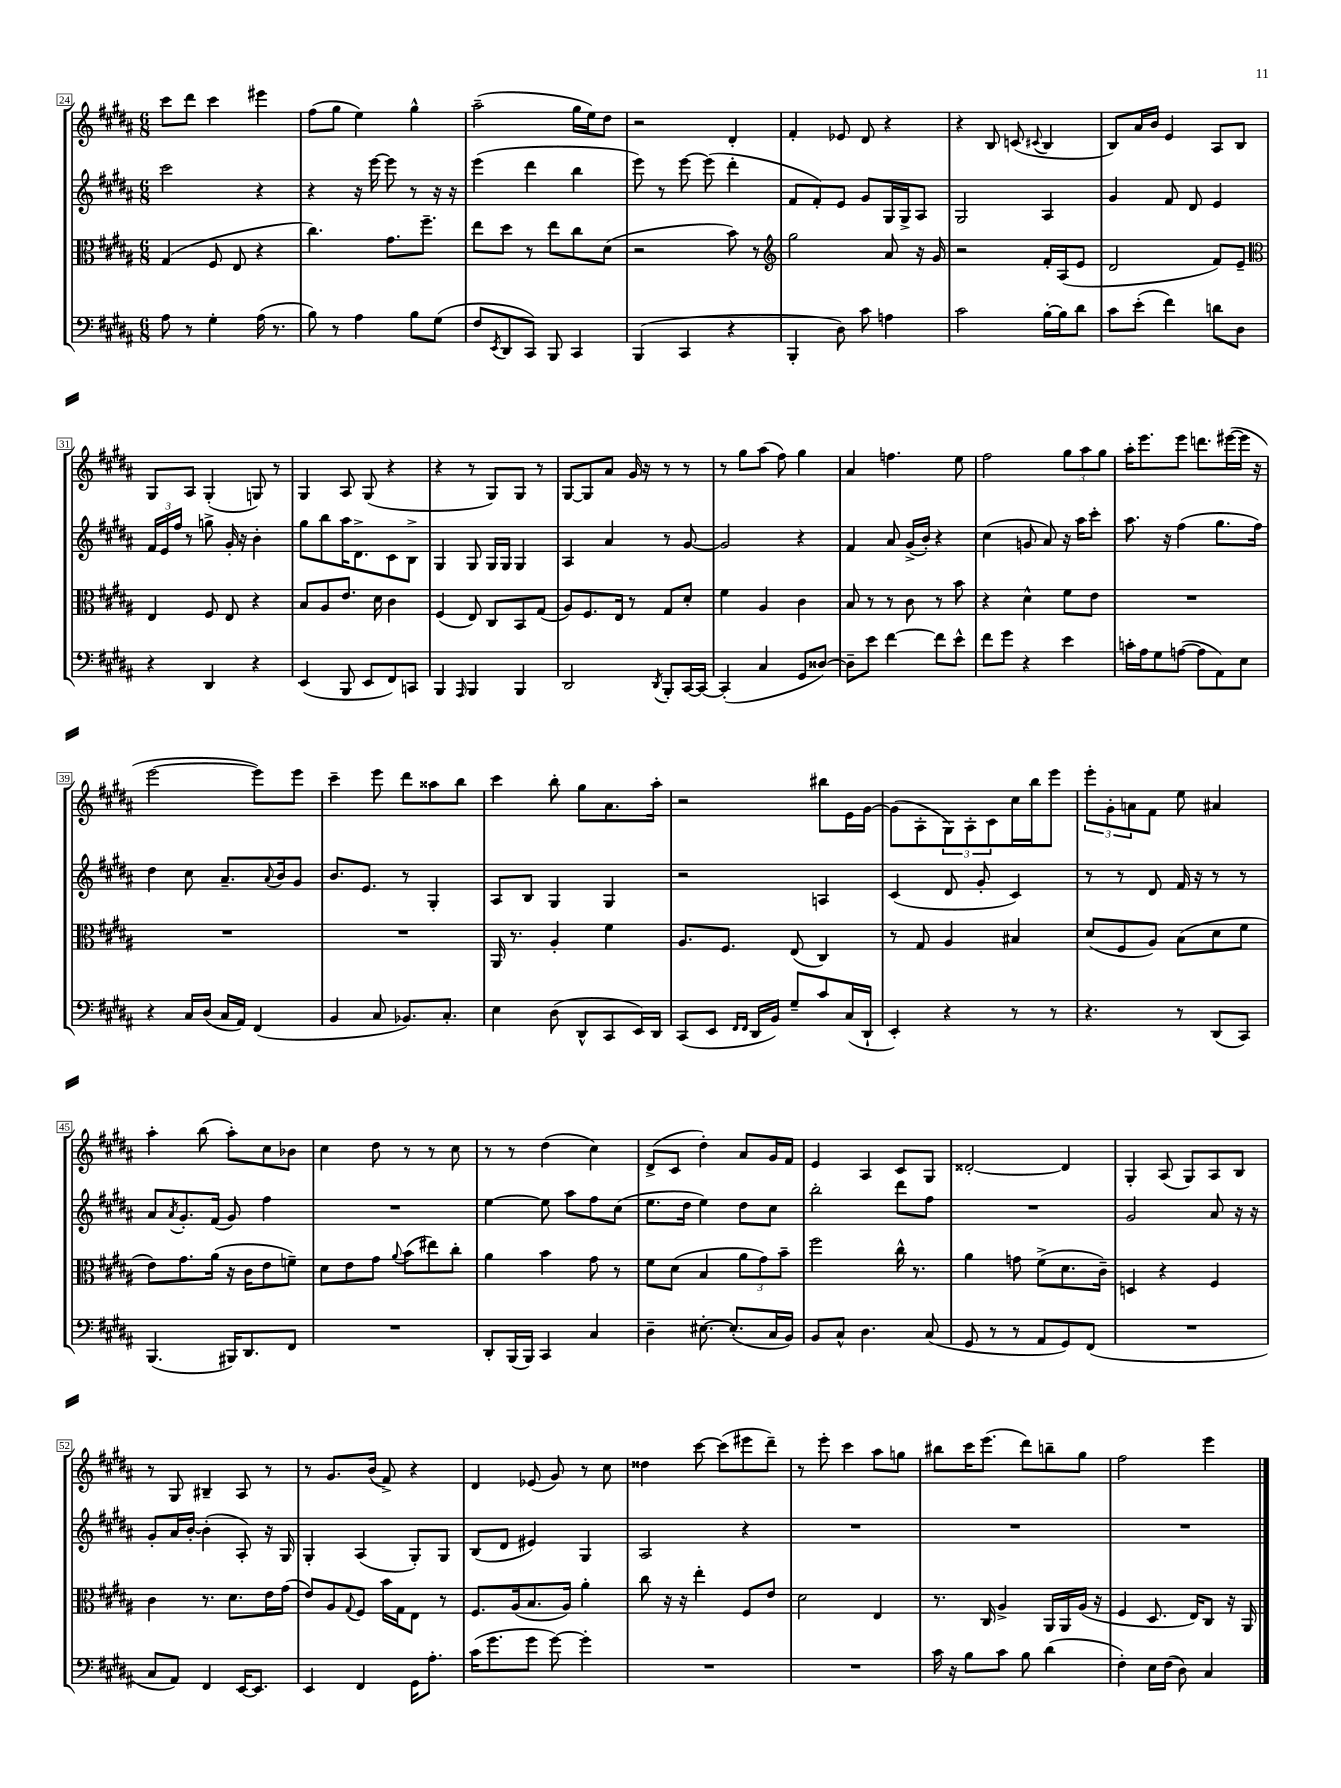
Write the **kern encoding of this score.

**kern	**kern	**kern	**kern
*part4	*part3	*part2	*part1
*staff4	*staff3	*staff2	*staff1
*clefF4	*clefC3	*clefG2	*clefG2
*k[f#c#g#d#a#]	*k[f#c#g#d#a#]	*k[f#c#g#d#a#]	*k[f#c#g#d#a#]
*M6/8	*M6/8	*M6/8	*M6/8
=24	=24	=24	=24
8A#\	(4G#/	2ccc#\	8ccc#\L
8r	.	.	8ddd#\J
4G#'\	8F#/	.	4ccc#\
.	8E/	.	.
(16A#\	4r	4r	4eee#X\
8.r	.	.	.
=25	=25	=25	=25
8B\)	4.cc#\)	4r	(8ff#\L
8r	.	.	8gg#\J
4A#\	.	16r	4ee\)
.	.	[16eee\	.
.	8.g#\L	8eee\]	.
8B\L	.	8r	4gg#^^\
.	8.ff#~\J	.	.
(8G#\J	.	16r	.
.	.	16r	.
=26	=26	=26	=26
8F#/L	8ee\L	(4eee\	(2aa#~\
8qEE/	.	.	.
8DD#/	8dd#\J	.	.
8CC#/J)	8r	4ddd#\	.
8BBB/	8ee\L	.	.
4CC#/	8cc#\	4bb\	16gg#\LL
.	.	.	16ee\J)
.	(8d#\J	.	8dd#\J
=27	=27	=27	=27
(4BBB/	2r	8eee\)	2r
.	.	8r	.
4CC#/	.	[8eee\	.
.	.	(8eee\]	.
4r	8b\)	4ddd#'\	4d#'/
.	8r	.	.
=28	=28	=28	=28
*	*clefG2	*	*
4BBB'/	2gg#\	8f#/L	4f#'/
.	.	8f#'/)	.
8D#\)	.	8e/J	8e-X/
8c#\	.	8g#/L	8d#/
4An\	8a#/	16G#/L	4r
.	.	16G#^/J	.
.	16r	8A#/J	.
.	16g#/	.	.
=29	=29	=29	=29
2c#\	2r	2G#/	4r
.	.	.	8B/
.	.	.	(8cn/
.	.	.	8qqc#X/
[16B'\LL	16f#'/LL	4A#/	4B/
16B\J]	(16A#/J	.	.
8d#\J	8e/J	.	.
=30	=30	=30	=30
8c#\L	2d#/	4g#/	8B/L)
(8e'\J	.	.	16a#/L
.	.	.	16b/JJ
4f#\)	.	8f#/	4e/
.	.	8d#/	.
8dn\L	8f#/L)	4e/	8A#/L
8D#\J	8e~/J	.	8B/J
!!LO:LB:g=z
=31	=31	=31	=31
*	*clefC3	*	*
4r	4E/	24f#/LL	8G#/L
.	.	24e/	.
.	.	24ff#/JJ	.
.	.	8r	8A#/J
4DD#/	8F#/	8ggn^\	(4G#'/
.	8E/	16g#'/	.
.	.	16r	.
4r	4r	4b'\	8Gn/)
.	.	.	8r
=32	=32	=32	=32
(4EE/	8B/L	8gg#\L	4G#/
.	8A#/	8bb\	.
8BBB/	8.e/J	16aa#\K	8A#/
.	.	8.d#^\	.
8EE/L	.	.	(8G#/
.	16d#\	.	.
8FF#/)	4c#\	8c#\	4r
8CCn/J	.	8B^\J	.
=33	=33	=33	=33
4BBB/	(4F#/	4G#/	4r
16qqAAA#/	.	.	.
4BBB/	8E/)	8G#/	8r
.	8C#/L	16G#/LL	8G#/L)
.	.	16G#/JJ	.
4BBB/	8BB/	4G#/	8G#/J
.	(8G#/J	.	8r
=34	=34	=34	=34
2DD#/	8A#/L)	4A#/	[8G#/L
.	8.F#/	.	8G#/]
.	.	4a#/	8a#/J
.	16E/Jk	.	.
.	8r	.	16g#/
.	.	.	16r
8qDD#/	.	.	.
8BBB'/L	8G#/L	8r	8r
[16CC#/L	8d#'/J	[8g#/	8r
16CC#/JJ_	.	.	.
=35	=35	=35	=35
(4CC#'/]	4f#\	2g#/]	8r
.	.	.	8gg#\L
4C#/	4A#/	.	(8aa#\J
.	.	.	8ff#\)
8GG#/L	4c#\	4r	4gg#\
[8D##X/J)	.	.	.
=36	=36	=36	=36
8D##~\L]	8B/	4f#/	4a#/
8e\J	8r	.	.
[4f#\	8r	8a#/	4.ffn\
.	8c#\	(16g#^/LL	.
.	.	16b'/JJ)	.
8f#\L]	8r	4r	.
8e^^\J	8b\	.	8ee\
=37	=37	=37	=37
8f#\L	4r	(4cc#\	2ff#\
8g#\J	.	.	.
4r	4d#^^\	8gn/	.
.	.	8a#/)	.
4e\	8f#\L	16r	12gg#\L
.	.	16aa#\KL	.
.	.	.	12aa#\
.	8e\J	8ccc#'\J	.
.	.	.	12gg#\J
=38	=38	=38	=38
16cn'\LL	2.r	8.aa#\	16aa#'\KL
16A#\J	.	.	8.eee\
8G#\	.	.	.
.	.	16r	.
([8An\J	.	(4ff#\	8eee\J
8A\L]	.	.	8.dddn\L
8AA#\)	.	8.gg#\L	.
.	.	.	([16eee#X\L
8E\J	.	.	16eee#\JJ]
.	.	16ff#\Jk)	16r
!!LO:LB:g=z
=39	=39	=39	=39
4r	2.r	4dd#\	[2eee\
16C#/LL	.	8cc#\	.
(16D#/JJ	.	.	.
16C#/LL	.	8.a#~/L	.
16AA#/JJ)	.	.	.
(4FF#/	.	.	8eee\L])
.	.	8qqa#/	.
.	.	16b/k	.
.	.	8g#/J	8eee\J
=40	=40	=40	=40
4BB/	2.r	8.b/L	4ccc#~\
.	.	8.e/J	.
8C#/	.	.	8eee\
8.BB-X/L)	.	8r	8ddd#\L
.	.	4G#'/	8aa##X\
8.C#'/J	.	.	.
.	.	.	8bb\J
=41	=41	=41	=41
4E\	16AA#/	8A#/L	4ccc#\
.	8.r	.	.
.	.	8B/J	.
(8D#\	4A#'/	4G#/	8bb'\
8DD#^^/L	.	.	8gg#\L
8CC#/	4f#\	4G#/	8.a#\
16EE/L)	.	.	.
16DD#/JJ	.	.	16aa#'\Jk
=42	=42	=42	=42
(8CC#/L	8.A#/L	2r	2r
8EE/J	.	.	.
.	8.F#/J	.	.
16qqFF#/LL	.	.	.
16qqFF#/JJ	.	.	.
16DD#/LL	.	.	.
16BB/JJ)	.	.	.
8G#~/L	(8E/	.	.
8c#/	4C#/)	4An/	8bb#X\L
(16C#/L	.	.	16e\L
16DD#`/JJ	.	.	[16g#\JJ
=43	=43	=43	=43
4EE'/)	8r	(4c#/	(8g#\L]
.	8G#/	.	8A#'\
4r	4A#/	8d#/	12G#\)
.	.	.	12A#'\
.	.	8g#'/	.
.	.	.	12c#\
8r	4B#X/	4c#/)	16cc#\L
.	.	.	16bb\J
8r	.	.	8eee\J
=44	=44	=44	=44
4.r	(8d#/L	8r	12eee'\L
.	.	.	12g#'\
.	8F#/	8r	.
.	.	.	12an\
.	8A#/J)	8d#/	8f#\J
8r	(8B\L	16f#/	8ee\
.	.	16r	.
(8DD#/L	8d#\	8r	4a#X/
8CC#/J)	8f#\J	8r	.
!!LO:LB:g=z
=45	=45	=45	=45
(4.BBB/	8e\L)	8a#/L	4aa#'\
.	.	8qa#/	.
.	8.g#\	8.g#'/	.
.	.	.	(8bb\
.	(16a#\Jk	(16f#/Jk	.
16BBB#X/KL)	16r	8g#/)	8aa#'\L)
8.DD#/	16c#\KL	.	.
.	8e\	4ff#\	8cc#\
8FF#/J	8fn~\J)	.	8b-X\J
=46	=46	=46	=46
2.r	8d#\L	2.r	4cc#\
.	8e\	.	.
.	8g#\J	.	8dd#\
.	8qqa#/	.	.
.	(8b\L	.	8r
.	8ee#X\)	.	8r
.	8cc#'\J	.	8cc#\
=47	=47	=47	=47
8DD#'/L	4a#\	[4ee\	8r
(16BBB/L	.	.	8r
16BBB/JJ)	.	.	.
4CC#/	4b\	8ee\]	(4dd#\
.	.	8aa#\L	.
4C#/	8g#\	8ff#\	4cc#\)
.	8r	(8cc#\J	.
=48	=48	=48	=48
4D#~\	8f#\L	8.ee\L	(8d#^/L
.	(8d#\J	.	8c#/J
.	.	16dd#\Jk	.
[8.E#X'\	4B/	4ee\)	4dd#'\)
(8.E#'/L]	.	.	.
.	12a#\L	8dd#\L	8a#/L
.	12g#\)	.	.
16C#/L	.	8cc#\J	16g#/L
.	12b~\J	.	.
16BB/JJ)	.	.	16f#/JJ
=49	=49	=49	=49
8BB/L	2ff#\	2bb'\	4e/
8C#^^/J	.	.	.
4.D#\	.	.	4A#/
.	16cc#^^\	8ddd#\L	8c#/L
.	8.r	.	.
(8C#/	.	8ff#\J	8G#/J
=50	=50	=50	=50
8GG#/	4a#\	2.r	[2d##X'/
8r	.	.	.
8r	8gn\	.	.
8AA#/L	(8f#^\L	.	.
8GG#/)	8.d#\	.	4d##/]
(8FF#/J	.	.	.
.	16c#~\Jk)	.	.
=51	=51	=51	=51
2.r	4Dn/	2g#/	4G#'/
.	4r	.	(8A#/
.	.	.	8G#/L)
.	4F#/	8a#/	8A#/
.	.	16r	8B/J
.	.	16r	.
!!LO:LB:g=z
=52	=52	=52	=52
8C#/L	4c#\	8g#'/L	8r
8AA#/J)	.	16a#/L	8G#/
.	.	[16b'/JJ	.
4FF#/	8.r	(4b'\]	4B#X~/
.	8.d#\L	.	.
[16EE/KL	.	8A#'/)	8A#/
8.EE/J]	.	.	.
.	16e\L	16r	8r
.	(16g#\JJ	16G#/	.
=53	=53	=53	=53
4EE/	8e/L)	4G#'/	8r
.	8A#/	.	8.g#/L
.	8qqG#/	.	.
4FF#/	8F#/J	(4A#/	.
.	.	.	(16b/Jk
.	16b\LL	.	8f#^/)
.	16G#\J	.	.
16GG#\KL	8E\J	8G#'/L)	4r
8.A#'\J	.	.	.
.	8r	8G#/J	.
=54	=54	=54	=54
(16c#\KL	8.F#/L	(8B/L	4d#/
8.g#\	.	.	.
.	.	8d#/J	.
.	(16A#/k	.	.
8g#\J	8.B/	4e#X/)	(8e-X/
[8g#\)	.	.	8g#/)
.	16A#/Jk)	.	.
4g#'\]	4a#'\	4G#/	8r
.	.	.	8cc#\
=55	=55	=55	=55
2.r	8cc#\	2A#/	4dd##X\
.	16r	.	.
.	16r	.	.
.	4ee'\	.	[8ccc#\
.	.	.	(8ccc#\L]
.	8F#/L	4r	8eee#X\
.	8e/J	.	8ddd#~\J)
=56	=56	=56	=56
2.r	2d#\	2.r	8r
.	.	.	8eee'\
.	.	.	4ccc#\
.	4E/	.	8aa#\L
.	.	.	8ggn\J
=57	=57	=57	=57
16c#\	8.r	2.r	8bb#X\L
16r	.	.	.
8B\L	.	.	16ccc#\K
.	16C#/	.	(8.eee\J
8c#\J	4A#^/	.	.
8B\	.	.	8ddd#\L)
(4d#\	16AA#/LL	.	8bbn~\
.	16AA#/	.	.
.	(16A#/JJ	.	8gg#\J
.	16r	.	.
=58	=58	=58	=58
4F#'\)	4F#/	2.r	2ff#\
16E\LL	8.D#/	.	.
(16F#\JJ	.	.	.
8D#\)	.	.	.
.	16E/KL)	.	.
4C#/	8C#/J	.	4eee\
.	16r	.	.
.	16AA#/	.	.
==	==	==	==
*-	*-	*-	*-
